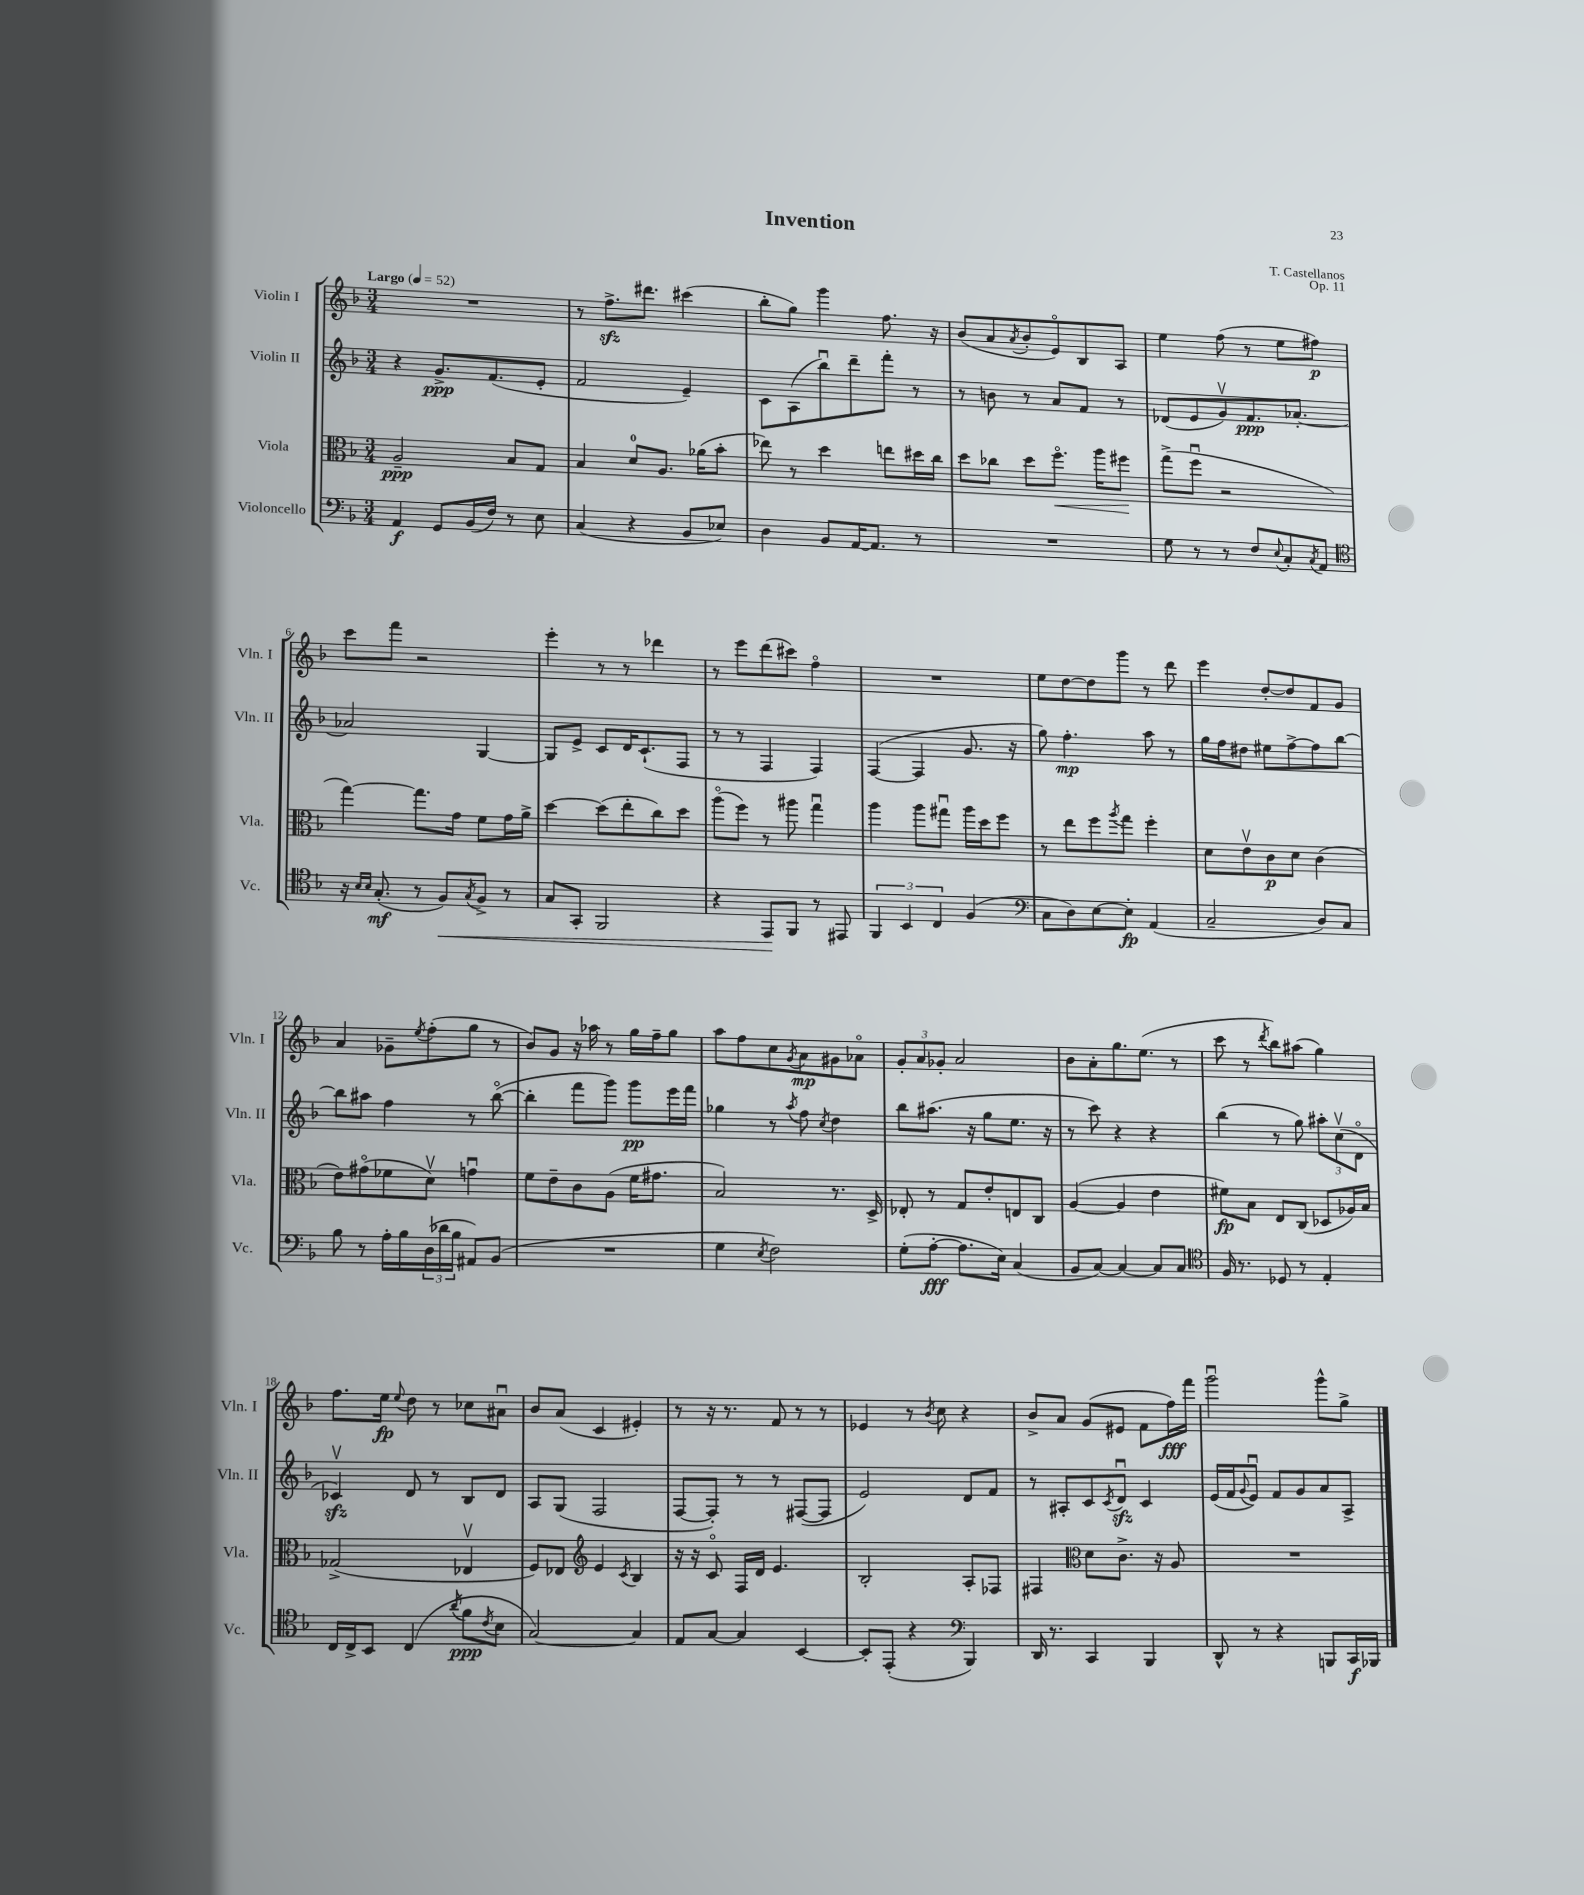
\header { title = "Invention" composer = "T. Castellanos" opus = "Op. 11" }
<<
\new StaffGroup <<
\new Staff = "s0" \with { instrumentName = "Violin I" shortInstrumentName = "Vln. I" } {
    \clef treble \key f \major \numericTimeSignature \time 3/4 \tempo "Largo" 4 = 52
    R2. |
    r8 f''8.->\sfz dis'''8. cis'''4( |
    bes''8-. g''8) g'''4 f''8. r16 |
    bes'8( a'8 \acciaccatura { a'8 } bes'8-. e'8\flageolet) bes8 a8 |
    e''4 f''8( r8 e''8 fis''8\p) |
    c'''8 f'''8 r2 |
    e'''4-. r8 r8 des'''4 |
    r8 e'''8 d'''8( cis'''8) f''4\flageolet |
    R2. |
    e''8 d''8~ d''8 g'''8 r8 d'''8 |
    e'''4 d''8~-. d''8 f'8 g'8 |
    a'4 ges'8-- \acciaccatura { e''8 } f''8-.( g''8 r8 |
    bes'8) g'8 r16 aes''16 r8 g''16 f''16-- g''8 |
    a''8 f''8 c''8 \acciaccatura { g'8 } a'8\mp gis'8 aes'8\flageolet |
    \tuplet 3/2 { g'8-. a'8 ges'8-. } a'2 |
    bes'8 a'8-. g''8. e''8.( r8 |
    c'''8 r8 \acciaccatura { d'''8 } bes''8) ais''8( g''4) |
    f''8. e''16\fp \appoggiatura { e''8 } d''8 r8 ces''8 ais'8\downbow |
    bes'8 a'8( c'4 eis'4-.) |
    r8 r16 r8. f'8 r8 r8 |
    ees'4 r8 \acciaccatura { bes'8 } c''8 r4 |
    bes'8-> a'8 g'8( eis'8 f'8 f''16\fff) f'''16 |
    g'''2\downbow g'''8-^ g''8-> \bar "|." |
}
\new Staff = "s1" \with { instrumentName = "Violin II" shortInstrumentName = "Vln. II" } {
    \clef treble \key f \major \numericTimeSignature \time 3/4
    r4 g'8.->\ppp f'8.( e'8-. |
    f'2 e'4--) |
    c'8 a8( bes''8\downbow) d'''8-- f'''8-. r8 |
    r8 b'8 r8 a'8 f'8 r8 |
    des'8( e'8 g'8\upbow) f'8.\ppp aes'8.~-. |
    aes'2 g4~ |
    g8 e'8-> c'8 d'16 c'8.-!( f8 |
    r8 r8 f4 f4) |
    f4~( f4 g'8. r16 |
    g''8) f''4.-.\mp a''8 r8 |
    g''16 f''16 dis''8 eis''8 f''8~-> f''8 bes''8~ |
    bes''8 ais''8 f''4 r8 bes''8~\flageolet( |
    bes''4-. f'''8 g'''8) g'''8\pp e'''16 f'''16 |
    ges''4 r8 \acciaccatura { a''8 } f''8 \acciaccatura { c''8 } d''4 |
    bes''8 ais''8.( r16 g''8 e''8. r16 |
    r8 c'''8) r4 r4 |
    bes''4( r8 g''8) \tuplet 3/2 { ais''8-. c''8\upbow( d'8\flageolet } |
    ces'4\upbow\sfz) d'8 r8 bes8 d'8 |
    a8 g8( f2 |
    f8~ f8-.) r8 r8 fis8~( fis8 |
    e'2) d'8 f'8 |
    r8 ais8-. c'8 \acciaccatura { c'8 } d'8\downbow\sfz c'4 |
    e'16( f'16 \appoggiatura { g'8 } e'8\downbow) f'8 g'8 a'8 a8-> \bar "|." |
}
\new Staff = "s2" \with { instrumentName = "Viola" shortInstrumentName = "Vla." } {
    \clef alto \key f \major \numericTimeSignature \time 3/4
    a2--\ppp bes8 g8 |
    bes4 d'8-0 a8. aes'16( bes'8-. |
    ees''8) r8 d''4 e''8 dis''16 c''16 |
    d''8 ces''8 d''8 f''8.\flageolet\< a''16 fis''8\! |
    g''8->( f''8\downbow r2 |
    g''4~) g''8. g'16 f'8 g'16 a'16-> |
    d''4~ d''8( e''8-. c''8) d''8 |
    a''8\flageolet( f''8) r8 ais''8 g''4\downbow |
    a''4 a''8 gis''8\downbow a''16 d''16 f''8 |
    r8 e''8 f''8 \acciaccatura { a''8 } g''8 f''4-. |
    d'8 e'8\upbow c'8\p d'8 c'4( |
    e'8) gis'8\flageolet( fes'8 d'8\upbow) g'4\downbow |
    f'8 e'8-- c'8 a8( f'16 gis'8. |
    bes2) r8. d16-> |
    ees8-. r8 g8 e'8-. e8 c8 |
    a4~( a4 e'4 |
    fis'8\fp) bes8 e8 c8( des8 aes16) bes16 |
    ges2->( ees4\upbow |
    f8) ees8 \clef treble e'4 \acciaccatura { c'8 } bes4 |
    r16 r16 c'8\flageolet f16 d'16 e'4. |
    bes2-. a8-. fes8 |
    fis4 \clef alto d'8 c'8.-> r16 a8 |
    R2. \bar "|." |
}
\new Staff = "s3" \with { instrumentName = "Violoncello" shortInstrumentName = "Vc." } {
    \clef bass \key f \major \numericTimeSignature \time 3/4
    a,4\f g,8 bes,16( f16) r8 e8 |
    c4( r4 bes,8 ees8) |
    d4 bes,8 a,16~ a,8. r8 |
    R2. |
    g8 r8 r8 f8 \appoggiatura { e8 } c8-. \acciaccatura { c8 } a,8 |
    \clef tenor r16 \grace { bes16 bes16 } g8.-.\mf( r8 f8\<) \acciaccatura { g8 } f8-> r8 |
    g8 g,8-. f,2 |
    r4 e,8\! f,8 r8 eis,8 |
    \tuplet 3/2 { f,4 bes,4 c4 } f4( |
    \clef bass c8 d8) e8~ e8-.\fp a,4( |
    c2-- d8) c8 |
    bes8 r8 a16-. bes16 \tuplet 3/2 { d16( des'16 bes16 } ais,8) bes,8( |
    R2. |
    g4 \acciaccatura { e8 } f2) |
    g8-.( a8~-.\fff a8. e16) c4( |
    bes,8 c8~) c4~ c8 c8 |
    \clef tenor f16 r8. des8 r8 e4-. |
    c16 c16-> bes,8 c4( \acciaccatura { a'8 } f'8\ppp \acciaccatura { c'8 } bes8 |
    g2~) g4 |
    e8 g8~ g4 bes,4~ |
    bes,8-. e,8-.( r4 \clef bass bes,,4) |
    d,16 r8. c,4 bes,,4 |
    d,8-^ r8 r4 b,,8 c,16\f bes,,16 \bar "|." |
}
>>
>>
